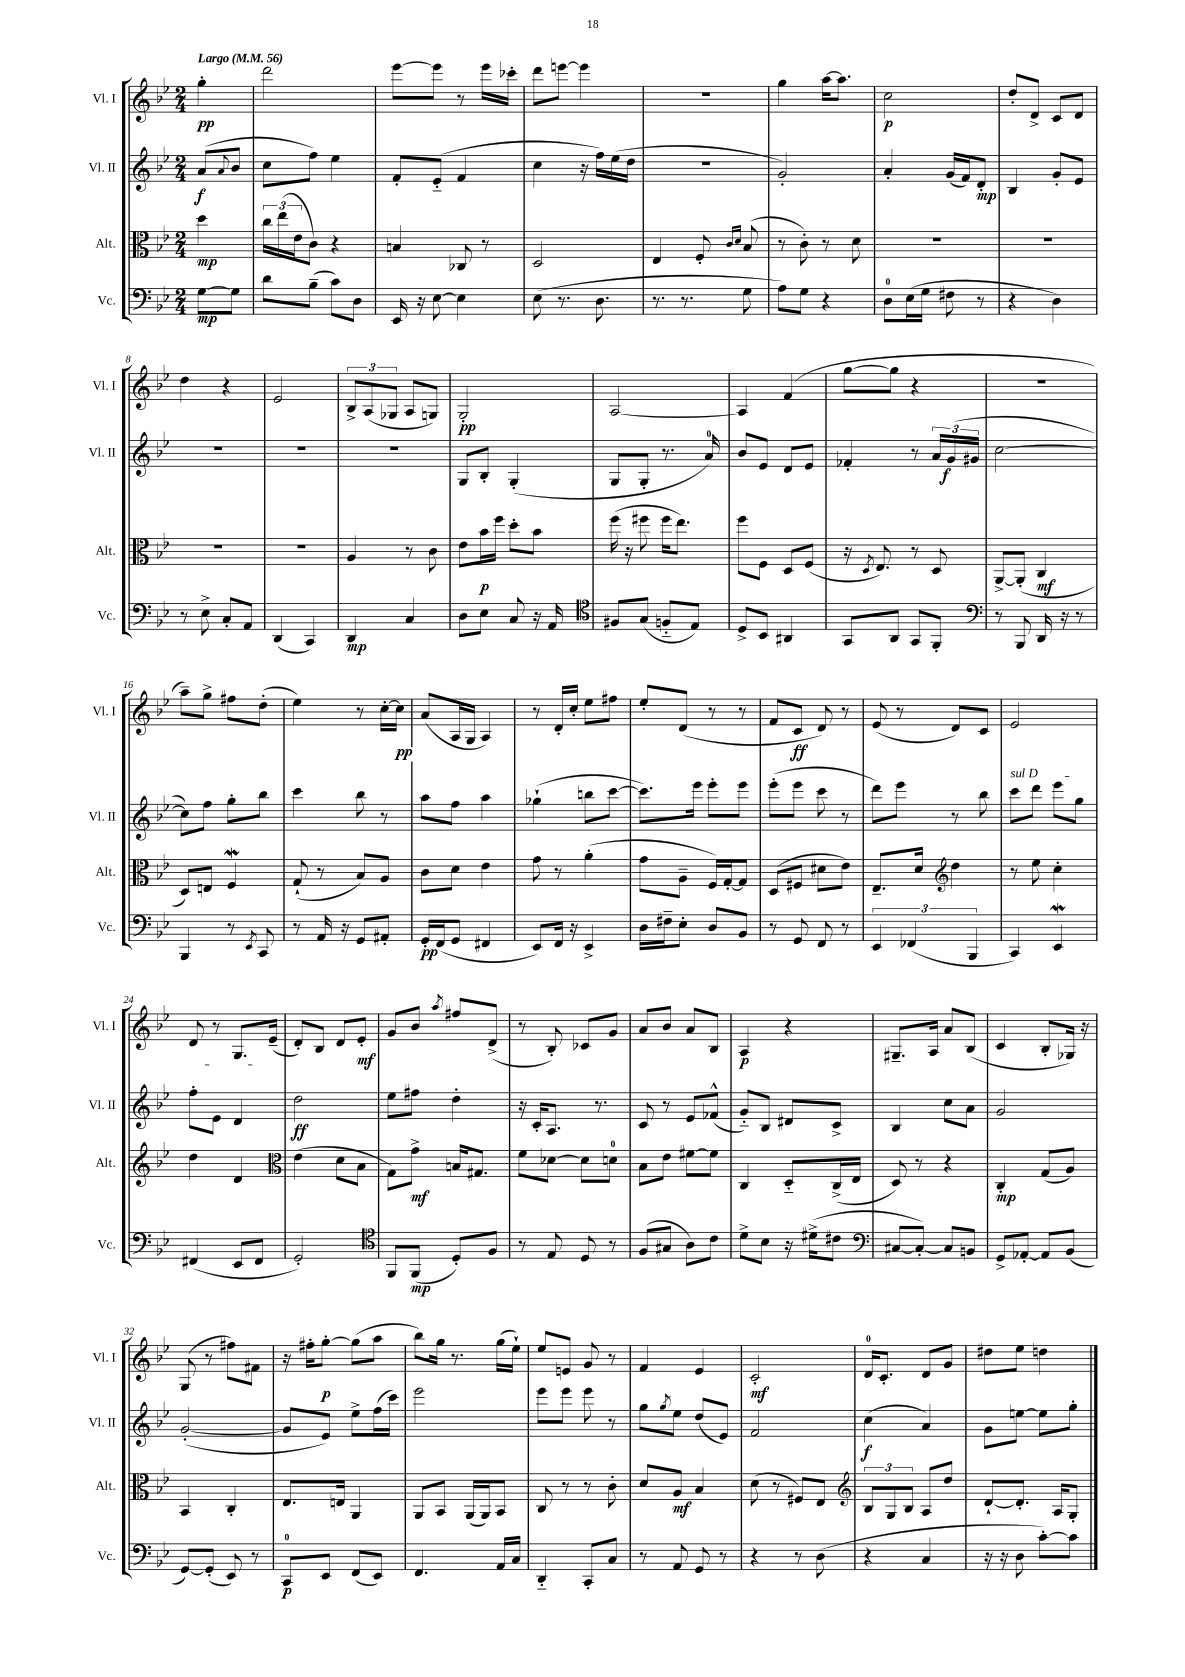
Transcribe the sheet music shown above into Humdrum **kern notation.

**kern	**kern	**kern	**kern
*staff4	*staff3	*staff2	*staff1
*clefF4	*clefC3	*clefG2	*clefG2
*k[b-e-]	*k[b-e-]	*k[b-e-]	*k[b-e-]
*M2/4	*M2/4	*M2/4	*M2/4
*MM56	*MM56	*MM56	*MM56
[8G\L	4dd\	(8a/L	4gg'\
.	.	8qqa/	.
8G\]J	.	8b-/J	.
=	=	=	=
8d\L	24cc\LL	8cc\L	2ddd\
.	(24ee-\	.	.
.	24e-\J	.	.
(8B-~\J	8c\J)	8ff\J)	.
8c\L)	4r	4ee-\	.
8D\J	.	.	.
=	=	=	=
16EE-/	4B/	8f'/L	[8eee-\L
16r	.	.	.
[8E-\	.	(8e-'~/J	8eee-\]J
4E-\]	8C-/	4f/	8r
.	8r	.	16eee-\LL
.	.	.	16ccc-'\JJ
=	=	=	=
(8E-\	2D/	4cc\	8ddd\L
8.r	.	.	[8eee\J
.	.	16r	4eee\]
8.D\	.	16ff\LL)	.
.	.	(16ee-\	.
.	.	16dd\JJ	.
=	=	=	=
8.r	4E-/	2r	2r
8.r	.	.	.
.	8F'/	.	.
.	16qqc/LL	.	.
.	16qqd/JJ	.	.
8G\	(8B-/	.	.
=	=	=	=
8A\L)	8r	2g'/)	4gg\
8G\J	8c'\)	.	.
4r	8r	.	[16aa\LK
.	.	.	8.aa\]J
.	8d\	.	.
=	=	=	=
8D\L	2r	4a'/	2cc\
(16E-\L	.	.	.
16G\JJ	.	.	.
8F#\	.	(16g/LL	.
.	.	16f/J)	.
8r	.	8d'/J	.
=	=	=	=
4r	2r	4B-/	8dd'/L
.	.	.	8d^/J
4D\)	.	8g'/L	8c/L
.	.	8e-/J	8d/J
=	=	=	=
8r	2r	2r	4dd\
8E-^\	.	.	.
8C'/L	.	.	4r
8AA/J	.	.	.
=	=	=	=
(4DD/	2r	2r	2e-/
4CC/)	.	.	.
=	=	=	=
4DD/	4A/	2r	12B-^/L
.	.	.	(12A/
.	.	.	12G-/J
4C/	8r	.	8A/L
.	8c\	.	8G/J)
=	=	=	=
8D\L	8e-\L	8G/L	2G'/
8E-\J	16b-\L	8B-'/J	.
.	16ff\JJ	.	.
8C/	8dd'\L	(4G'/	.
16r	8b-\J	.	.
16AA/	.	.	.
=	=	=	=
*clefC4	*	*	*
8F#/L	(16ff\	8G/L	[2A/
.	16r	.	.
(8G/J	8ff#\	8G'/J	.
8F'~/L	16ff#\LK	8.r	.
.	8.ee-\J)	.	.
8E-/J)	.	.	.
.	.	16a/)	.
=	=	=	=
8D^/L	8ff\L	8b-/L	4A/]
8BB-/J	8F\J	8e-/J	.
4AA#/	8D/L	8d/L	(4f/
.	(8F/J	8e-/J	.
=	=	=	=
8GG/L	16r	4f-'/	[8gg\L
.	8qD/	.	.
.	8.E-/)	.	.
8AA/J	.	.	8gg\]J
8GG/L	8r	8r	4r
8FF'/J	8D/	24a/LL	.
.	.	(24g/	.
.	.	24g#/JJ	.
=	=	=	=
*clefF4	*	*	*
8r	[8AA^/L	[2cc\	2r
8BBB-/	(8AA'/]J	.	.
16DD/	4C/	.	.
16r	.	.	.
8r	.	.	.
=	=	=	=
4BBB-/	8D/L)	8cc\]L)	8aa~\L)
.	8E/J	8ff\J	8gg^\J
8r	4F/	8gg'\L	8ff#\L
8qEE-/	.	.	.
8CC/	.	8bb-\J	(8dd'\J
=	=	=	=
8r	(8G`/	4ccc\	4ee-\)
16AA/	8r	.	.
16r	.	.	.
8GG/L	8B-/L)	8bb-\	8r
8AA#'/J	8A/J	8r	[16cc'\LL
.	.	.	16cc\]JJ
=	=	=	=
16GG'/LL	8c\L	8aa\L	(8a/L
(16FF/J	.	.	.
8GG/J	8d\J	8ff\J	16A/L
.	.	.	16G/JJ
4FF#/	4e-\	4aa\	4A/)
=	=	=	=
8EE-/L)	8g\	(4gg-`\	8r
16FF/Jk	8r	.	16d'/LL
16r	.	.	16cc'/JJ
4EE-^/	(4a'\	8bb\L	8ee-\L
.	.	[8ccc\J	8ff#\J
=	=	=	=
16D\LL	8g\L	8.ccc\]L)	8ee-'/L
16F#~\J	.	.	.
8E-'\J	8A~\J	.	(8d/J
.	.	16eee-\Jk	.
8D/L	16F/LL)	8eee-'\L	8r
.	[16G'/J	.	.
8BB-/J	8G/]J	8eee-\J	8r
=	=	=	=
8r	(8D/L	(8eee-'\L	8f/L
8GG/	8F#/J	8eee-\J	8c/J
8FF/	8d#\L	8ccc\	8d/)
8r	8e-\J)	8r	8r
=	=	=	=
6EE-/	8.E-~/L	8ddd\L)	(8e-/
.	.	8eee-\J	8r
(6FF-/	.	.	.
.	16d/Jk	.	.
*	*clefG2	*	*
.	4dd\	8r	8d/L)
6BBB-/	.	.	.
.	.	8bb-\	8c/J
=	=	=	=
4CC/)	8r	8ccc\L	2e-/
.	8ee-\	8ddd\J	.
4EE-/	4cc'\	8eee-\L	.
.	.	8gg\J	.
=	=	=	=
(4FF#/	4dd\	8ff'\L	8d/
.	.	8e-\J	8r
8EE-/L	4d/	4d/	8.G/L
8FF#/J	.	.	.
.	.	.	(16e-~/Jk
=	=	=	=
*	*clefC3	*	*
2GG'/)	(4e-\	2dd\	8d'/L)
.	.	.	8B-/J
.	8d\L	.	8d/L
.	8B-\J	.	8e-'/J
=	=	=	=
*clefC4	*	*	*
8FF/L	8G\L)	8ee-\L	8g/L
(8FF/J	8g^\J	8ff#\J	8b-/J
.	.	.	8qaa/
8D'/L)	16B/LK	4dd'\	8ff#/L
.	8.G#/J	.	.
8F/J	.	.	(8d^/J
=	=	=	=
8r	8f\L	16r	8r
.	.	16c'/LK	.
8E-/	[8d-\J	8.A/J	8B-'/)
8D/	8d-\]L	.	8c-/L
.	.	8.r	.
8r	8d\J	.	8g/J
=	=	=	=
(8F/L	8B-\L	8c/	8a/L
8G#/J	8e-\J	8r	8b-/J
8A\L)	[8f#\L	8e-/L	8a/L
8c\J	8f#\]J	(8f-^^/J	8B-/J
=	=	=	=
8d^\L	4C/	8g'~/L)	4A/
8B-\J	.	8B-/J	.
16r	8D'~/L	8d#/L	4r
(16d#^\LK	.	.	.
8c#\J	(16C^/L	8c^/J	.
.	16E-/JJ	.	.
=	=	=	=
*clefF4	*	*	*
[8C#/L	8D/)	4B-/	8.G#~/L
8C#'/_J)	8r	.	.
.	.	.	16A/Jk
8C#/]L	4r	8cc\L	8a/L
8BB/J	.	8a\J	(8B-/J
=	=	=	=
8GG^/L	4C'/	2g/	4c/
[8AA-'/J	.	.	.
8AA-/]L	(8G/L	.	8B-'/L
(8BB-/J	8A/J)	.	16G-/Jk)
.	.	.	16r
=	=	=	=
[8GG/L)	4BB-/	([2g'/	(8G/
(8GG'/]J	.	.	8r
8EE-/)	4C'/	.	8ff#\L)
8r	.	.	8f#\J
=	=	=	=
8CC/L	8.E-/L	8g/]L	16r
.	.	.	16ff#'\LK
8EE-/J	.	8e-/J)	[8gg'\J
.	16E/Jk	.	.
(8FF/L	4AA/	8ee-^\L	(8gg\]L
8EE-/J)	.	(16ff\L	8aa\J
.	.	16ccc\JJ)	.
=	=	=	=
4.FF/	8AA/L	2eee-\	8bb-\L)
.	8BB-/J	.	16gg\Jk
.	.	.	8.r
.	(16AA/LL	.	.
.	16AA/J)	.	.
16AA/LL	8BB-/J	.	(16gg\LL
16C/JJ	.	.	16ee-`\JJ)
=	=	=	=
4DD'~/	8C/	8eee-\L	8ee-/L
.	8r	8eee-\J	8e/J
8CC'/L	8r	8eee-\	8g/
8C/J	8c'\	8r	8r
=	=	=	=
8r	8d/L	8gg\L	4f/
.	.	8qgg/	.
8AA/	8A/J	8ee-\J	.
8GG/	4B-/	(8dd/L	4e-/
8r	.	8e-/J)	.
=	=	=	=
4r	(8d\	2f/	2c'/
.	8r	.	.
8r	8F#/L)	.	.
(8D\	8E-/J	.	.
=	=	=	=
*	*clefG2	*	*
4r	12B-/L	(4cc\	16d/LK
.	.	.	8.c'/J
.	12G/	.	.
.	12B-/J	.	.
4C/	8A/L	4a/)	8d/L
.	8dd/J	.	8g/J
=	=	=	=
16r	[8d`/L	8g\L	8dd#\L
16r	.	.	.
8D\	8.d'/]J	[8ee\J	8ee-\J
[8c'\L)	.	8ee\]L	4dd\
.	16A/LK	.	.
8c\]J	8G'/J	8gg'\J	.
==	==	==	==
*-	*-	*-	*-
